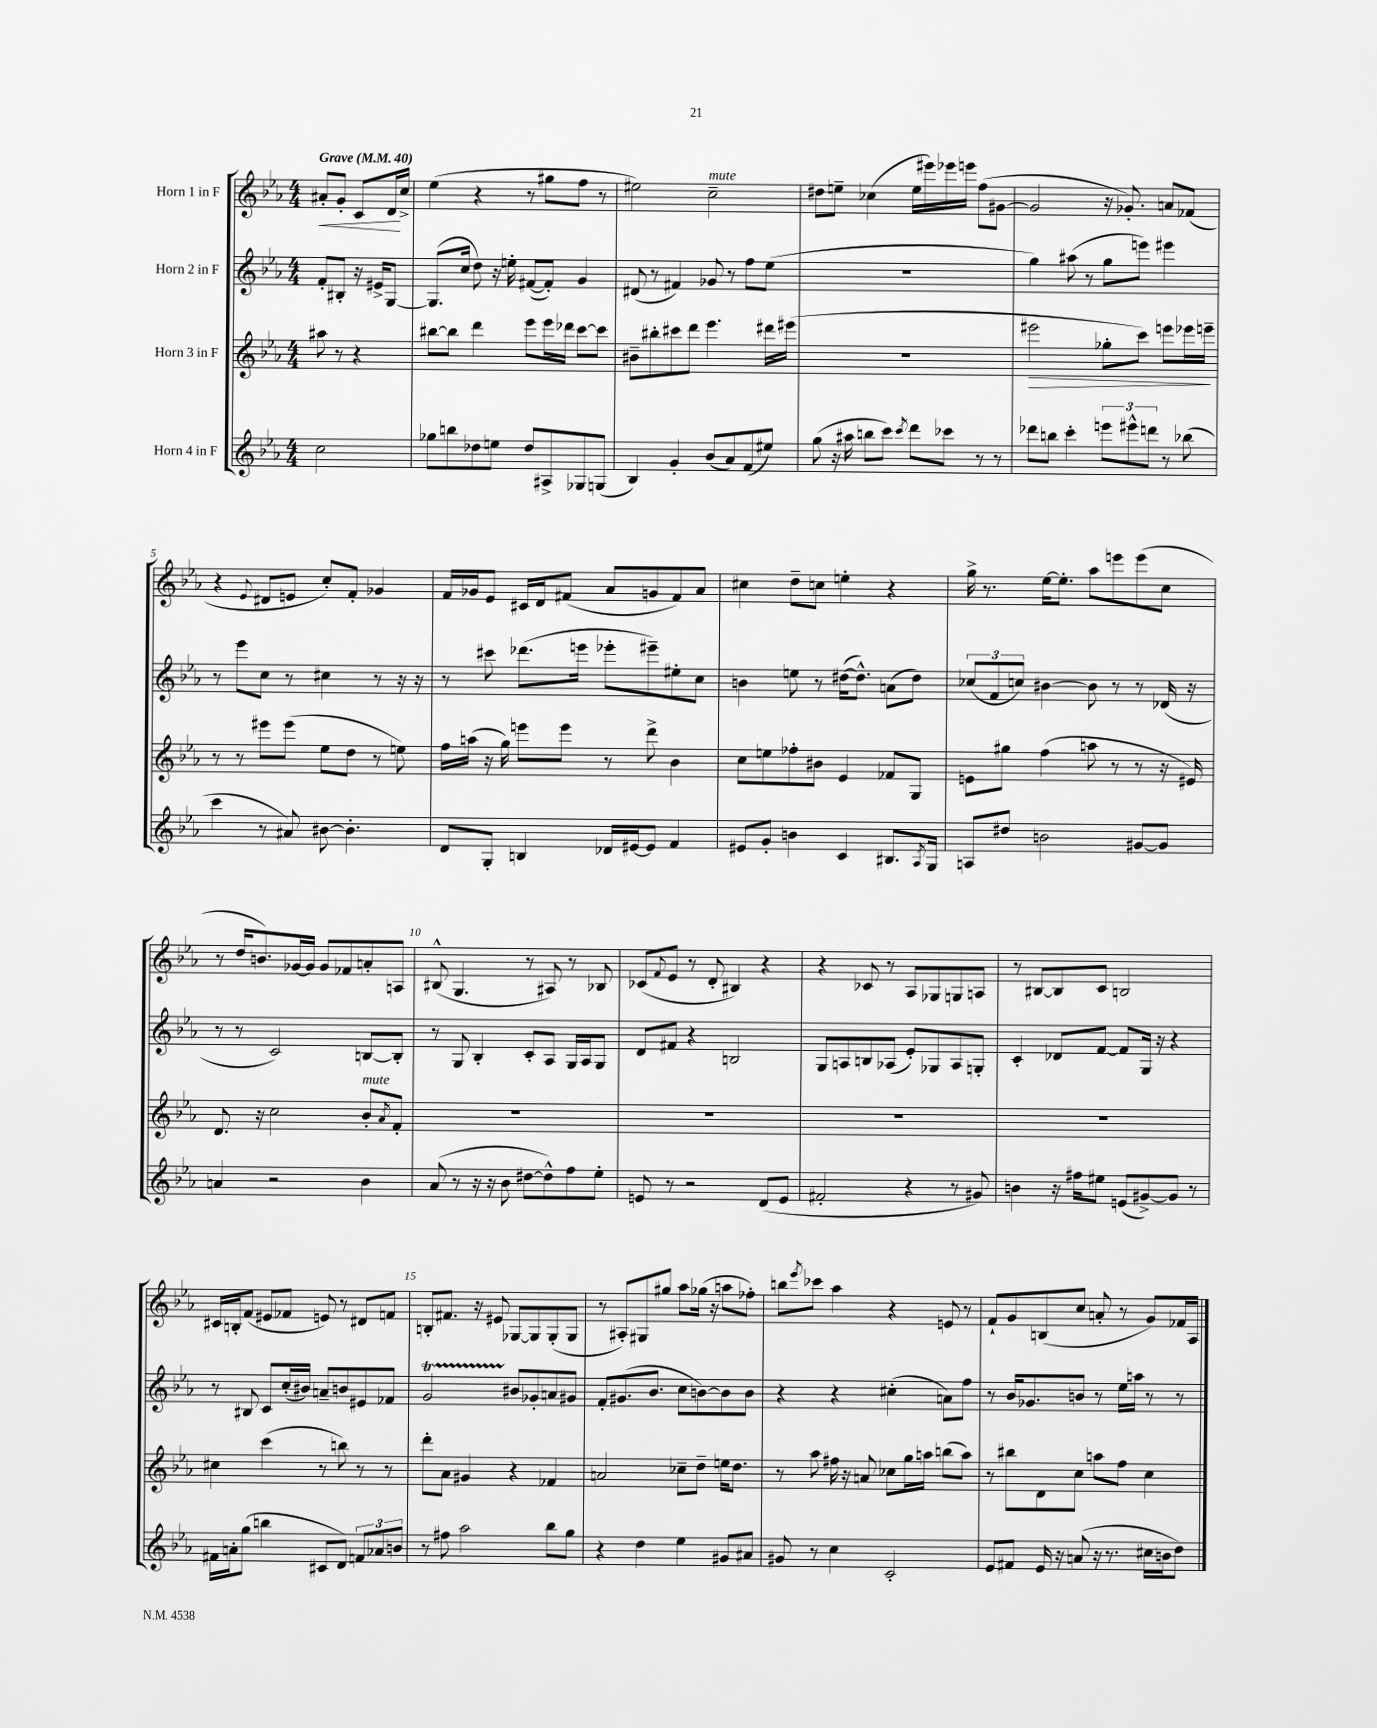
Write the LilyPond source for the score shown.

<<
\new StaffGroup <<
\new Staff = "s0" \with { instrumentName = "Horn 1 in F" } {
    \clef treble \key ees \major \numericTimeSignature \time 4/4 \partial 2 \tempo "Grave" 4 = 40
    ais'8-.\< g'8-. c'8 d'16\! c''16-> |
    ees''4( r4 r8 gis''8 f''8 r8 |
    eis''2) c''2--^\markup { \italic "mute" } |
    dis''8 e''8-- ces''4( e''16 eis'''16) ees'''16 e'''16 f''8( gis'8~ |
    gis'2 r16 ges'8.-.) a'8 fes'8( |
    r4 \appoggiatura { ees'8 } dis'8 e'8 c''8-.) f'8-. ges'4 |
    f'16 ges'16 ees'8 cis'16 d'16 fis'8( aes'8 g'8 fis'8) aes'8 |
    cis''4 d''8-- c''8 e''4-. r4 |
    g''16-> r8. ees''16~ ees''8.-. aes''8 e'''8 e'''8( c''8 |
    r8 d''16 b'8.) ges'16~ ges'16 ges'8 fes'8 a'8-. a8 |
    bis8-^( g4. r8 ais8) r8 bes8 |
    ces'8( \appoggiatura { f'8 } ees'8 r8 d'8-. bis4) r4 |
    r4 ces'8 r8 aes8 ges8 g8 a8 |
    r8 bis8~ bis8 c'8 b2 |
    cis'16 b16-. f'8( eis'8 fes'8 e'8) r8 dis'8 f'8 |
    b8-. fis'8. r16 eis'8 ges8~ ges8 ges8-.( ges8 |
    r8 ais8-.) gis8 gis''8 aes''8 ges''16( r16 a''8 fes''8-.) |
    b''8 \acciaccatura { ees'''8 } ces'''8 aes''4 r4 e'8 r8 |
    f'8-! g'8 b8( c''8 a'8-. r8 g'8) fes'16 aes16 \bar "|." |
}
\new Staff = "s1" \with { instrumentName = "Horn 2 in F" } {
    \clef treble \key ees \major \numericTimeSignature \time 4/4 \partial 2
    f'8-. bis8-. r16 eis'16-> g8~ |
    g8.( c''16 d''8) r16 e''16-. fis'8~( fis'8-.) g'4 |
    dis'8( r8 fis'4) ges'8 r8 f''8 ees''8( |
    R1 |
    g''4) ais''8( r8 g''8 e'''8) eis'''4 |
    r8 ees'''8 c''8 r8 cis''4 r8 r16 r16 |
    r8 cis'''8 des'''8.( e'''16 ees'''8-. eis'''8--) eis''8-. c''8 |
    b'4 e''8 r8 dis''16~( dis''8.-^) a'8( dis''8) |
    \tuplet 3/2 { ces''8( f'8 c''8) } bis'4~ bis'8 r8 r8 des'16( r16 |
    r8 r8 c'2) b8~ b8-. |
    r8 g8 bes4-. c'8-. aes8 g16 aes16 g8 |
    d'8 fis'8 r4 b2 |
    g8 a8 b8 aes8( ees'8-.) ges8 aes8 g8-. |
    c'4-. des'8 f'8~ f'8 g16 r16 r4 |
    r8 bis8 c'8 c''16-.( bis'16) a'8-- b'8 eis'8 fes'8 |
    g'2\startTrillSpan bis'8\stopTrillSpan ges'8-. a'8 gis'8 |
    f'8-. gis'8.( bes'8. c''8 b'8~) b'8 b'8 |
    r4 r4 cis''4-.( a'8) f''8 |
    r8 bes'16 ges'8. b'8 r8 ees''16 a''16 r8 r8 \bar "|." |
}
\new Staff = "s2" \with { instrumentName = "Horn 3 in F" } {
    \clef treble \key ees \major \numericTimeSignature \time 4/4 \partial 2
    ais''8 r8 r4 |
    bis''8~ bis''8 d'''4 ees'''8 ees'''16 des'''16 c'''8~ c'''8 |
    bis'8-- bis''8-. cis'''8 d'''8 ees'''4. dis'''16 eis'''16( |
    R1 |
    eis'''2\> ges''8-. c'''8) e'''8 ees'''16 e'''16--\! |
    r8 r8 eis'''8 eis'''8( ees''8 d''8 r8 e''8) |
    f''16 a''16( r16 g''16) e'''8 e'''8 r8 d'''8-> bes'4 |
    c''8 e''8 fes''8-. bis'8 ees'4 fes'8 g8 |
    e'8 gis''8 f''4( a''8 r8 r8 r16 eis'16) |
    d'8. r16 c''2 bes'8-.^\markup { \italic "mute" } \acciaccatura { aes'8 } f'8-. |
    R1 |
    R1 |
    R1 |
    R1 |
    cis''4 c'''4( r8 b''8) r8 r8 |
    d'''8-. aes'8 gis'4 r4 fes'4 |
    a'2 ces''8-- d''8-- e''16 d''8. |
    r8 aes''8 fis''16 r16 a'8 ces''8 g''16 a''16 b''8( a''8) |
    r8 bis''8 d'8 c''8 a''8 f''8 c''4 \bar "|." |
}
\new Staff = "s3" \with { instrumentName = "Horn 4 in F" } {
    \clef treble \key ees \major \numericTimeSignature \time 4/4 \partial 2
    c''2 |
    ges''8 b''8 des''8 e''8 des''8 ais8-> ges8 g8( |
    bes4) g'4-. bes'8( aes'8) f'8( eis''8) |
    g''8( r16 ais''16 b''8 c'''8) \acciaccatura { c'''8 } d'''8 ces'''8 r8 r8 |
    des'''8 b''8 c'''4-. \tuplet 3/2 { e'''8 eis'''8-^ d'''8 } r8 bes''8( |
    c'''4 r8 ais'8) bis'8~ bis'4.-. |
    d'8 g8-. b4 des'16 eis'16~ eis'8 f'4 |
    eis'8 g'8-. b'4 c'4 bis8. \acciaccatura { aes8 } g16 |
    a8 dis''8 b'2 gis'8~ gis'8 |
    a'4 r2 bes'4 |
    aes'8( r8 r16 r16 bes'8 dis''8~ dis''8-^) f''8 ees''8-. |
    e'8 r8 r2 d'8( e'8 |
    fis'2-. r4 r8 gis'8) |
    b'4 r16 fis''16 eis''8 e'8( gis'8~->) gis'8 r8 |
    fis'16 a'16-. g''8( b''4 cis'8 d'8) \tuplet 3/2 { f'8 aes'8 b'8 } |
    r8 fis''8 aes''2 bes''8 g''8 |
    r4 d''4 ees''4 gis'8 ais'8 |
    gis'8 r8 c''4 c'2-. |
    ees'8 fis'8 ees'16 r16 a'8( r16 r8. cis''16 b'16 d''8) \bar "|." |
}
>>
>>
\layout { \context { \Score \override BarNumber.break-visibility = ##(#f #t #t) barNumberVisibility = #(every-nth-bar-number-visible 5) } }
